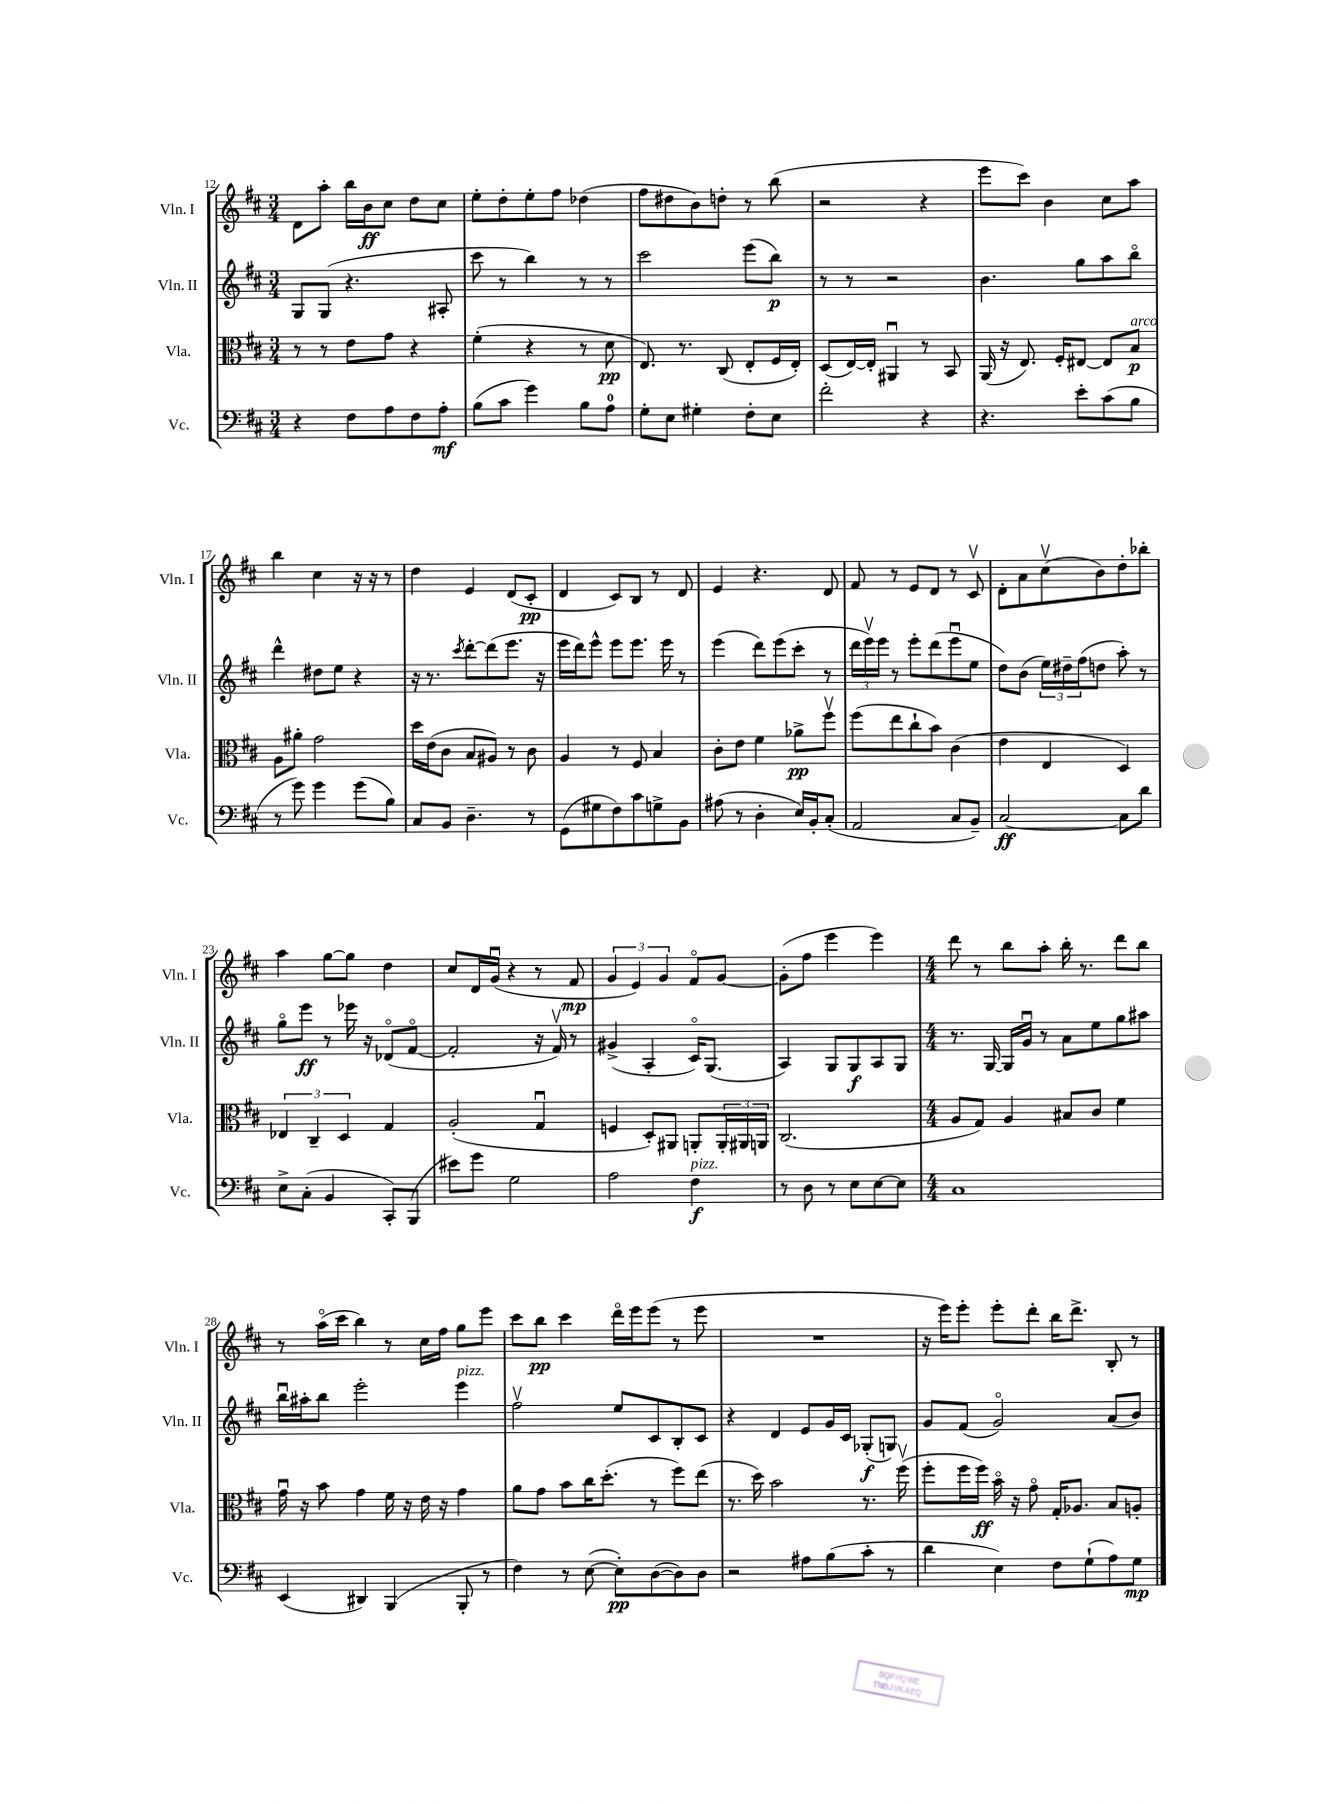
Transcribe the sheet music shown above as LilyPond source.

<<
\new StaffGroup <<
\new Staff = "s0" \with { instrumentName = "Vln. I" shortInstrumentName = "Vln. I" } {
    \clef treble \key d \major \numericTimeSignature \time 3/4
    d'8 a''8-. b''16 b'16\ff cis''8 d''8 cis''8 |
    e''8-. d''8-. e''8-. fis''8 des''4( |
    fis''8 dis''8 b'8) d''8-. r8 b''8( |
    r2 r4 |
    e'''8 cis'''8) b'4 cis''8 a''8 |
    b''4 cis''4 r16 r16 r8 |
    d''4 e'4 d'8( cis'8-.\pp |
    d'4 cis'8) b8 r8 d'8 |
    e'4 r4. d'8 |
    fis'8 r8 e'8 d'8 r8 cis'8\upbow |
    d'8-. a'8 cis''8\upbow( b'8) d''8-. bes''8-. |
    a''4 g''8~ g''8 d''4 |
    cis''8 d'16 g'16\downbow( r4 r8 fis'8\mp |
    \tuplet 3/2 { g'4 e'4) g'4 } fis'8\flageolet g'8~ |
    g'8-.( fis''8 e'''4 e'''4) |
    \numericTimeSignature \time 4/4 d'''8 r8 b''8 a''8-. b''16-. r8. d'''8 b''8 |
    r8 a''16\flageolet( cis'''16 b''4) r8 cis''16 fis''16 g''8 e'''8 |
    cis'''8 b''8\pp cis'''4 d'''16\flageolet e'''16 e'''8( r8 e'''8 |
    R1 |
    r16 e'''16) e'''8-. e'''8-. d'''8-. b''16 d'''8.-> b8-. r8 \bar "|." |
}
\new Staff = "s1" \with { instrumentName = "Vln. II" shortInstrumentName = "Vln. II" } {
    \clef treble \key d \major \numericTimeSignature \time 3/4
    g8 g8( r4. ais8-. |
    cis'''8 r8 b''4) r8 r8 |
    cis'''2 e'''8( b''8\p) |
    r8 r8 r2 |
    b'4. g''8 a''8 b''8\flageolet |
    d'''4-^ dis''8 e''8 r4 |
    r16 r8. \acciaccatura { cis'''8 } d'''8~-. d'''8( e'''8. r16 |
    e'''16 d'''16) e'''8-^ e'''8 e'''8. e'''16 r8 |
    e'''4( d'''8) e'''8( cis'''8-. r8 |
    \tuplet 3/2 { d'''16 e'''16\upbow) e'''16 } r8 e'''8-. d'''8( e'''8\downbow e''8 |
    d''8) b'8( \tuplet 3/2 { e''16) dis''16-- fis''16( } d''8 a''8-.) r8 |
    g''8\flageolet e'''8\ff r8 ees'''16 r16 des'8\flageolet( fis'8~\flageolet |
    fis'2-. r16 fis'16\upbow) r8 |
    gis'4->( a4-. cis'16\flageolet) g8.( |
    a4) g8 g8\f a8 g8 |
    \numericTimeSignature \time 4/4 r8. g16~ g16 g'16\downbow r8 a'8 e''8 g''8 ais''8 |
    b''16\downbow ais''16-. b''8 e'''2-. e'''4^\markup { \italic "pizz." } |
    fis''2\upbow e''8 cis'8 b8-. cis'8 |
    r4 d'4 e'8 g'16 cis'16 ges8-.\f( g8) |
    g'8 fis'8( g'2\flageolet) a'8( b'8) \bar "|." |
}
\new Staff = "s2" \with { instrumentName = "Vla." shortInstrumentName = "Vla." } {
    \clef alto \key d \major \numericTimeSignature \time 3/4
    r8 r8 e'8 g'8 r4 |
    fis'4-.( r4 r8 d'8\pp |
    e8.) r8. cis8( e8-. fis16 e16-.) |
    d8( e16~) e16-. ais,4\downbow r8 b,8 |
    a,16( r16 e8.) fis16-. eis8~ eis8 b8\p^\markup { \italic "arco" } |
    a8 ais'8-. g'2 |
    d''16 e'16( cis'8 b8 ais8) r8 cis'8 |
    a4 r8 fis8 b4 |
    cis'8-. e'8 fis'4 aes'8->\pp fis''8\upbow |
    fis''8( e''8 cis''8-! b'8) cis'4( |
    e'4 e4 d4) |
    \tuplet 3/2 { ees4 cis4-- d4 } g4 |
    a2-.( g4\downbow |
    f4 d8-.) ais,8 a,8-. \tuplet 3/2 { a,16-. ais,16 a,16 } |
    cis2.( |
    \numericTimeSignature \time 4/4 a8 g8) a4 bis8 cis'8 fis'4 |
    g'16\downbow r16 b'8 g'4 fis'16 r16 e'16 r16 g'4 |
    a'8 g'8 b'8 cis''16 d''8.-.( r8 fis''8) e''8( |
    r8. d''16) b'2 r8. fis''16\upbow( |
    fis''8-. fis''16 fis''16\ff) b'16\flageolet r16 g'8\flageolet g16-. aes8. b8 a8-. \bar "|." |
}
\new Staff = "s3" \with { instrumentName = "Vc." shortInstrumentName = "Vc." } {
    \clef bass \key d \major \numericTimeSignature \time 3/4
    r4 fis8 a8 fis8 a8-.\mf |
    b8( cis'8 g'4) b8 a8-0 |
    g8-. e8 gis4-. fis8-. e8 |
    fis'2-. r4 |
    r4. e'8-. cis'8( b8 |
    r8 g'8) g'4 g'8( b8) |
    cis8 b,8 d4.-- r8 |
    g,8( gis8 fis8) cis'8 g8-> b,8 |
    ais8( r8 d4-. e16) b,16-. cis8-.( |
    a,2 cis8 b,8--) |
    cis2~\ff cis8 d'8 |
    e8-> cis8-.( b,4 cis,8-.) b,,8( |
    eis'8) g'8 g2 |
    a2 fis4\f^\markup { \italic "pizz." } |
    r8 d8 r8 e8 e8~ e8 |
    \numericTimeSignature \time 4/4 cis1 |
    e,4( dis,4) b,,4( b,,8-. r8 |
    fis4) r8 e8~( e8-.\pp) d8~( d8) d8 |
    r2 ais8 b8( cis'8-. r8 |
    d'4 e4) fis8 g8-!( a8) g8\mp \bar "|." |
}
>>
>>
\layout { \context { \Score currentBarNumber = #12 } }
